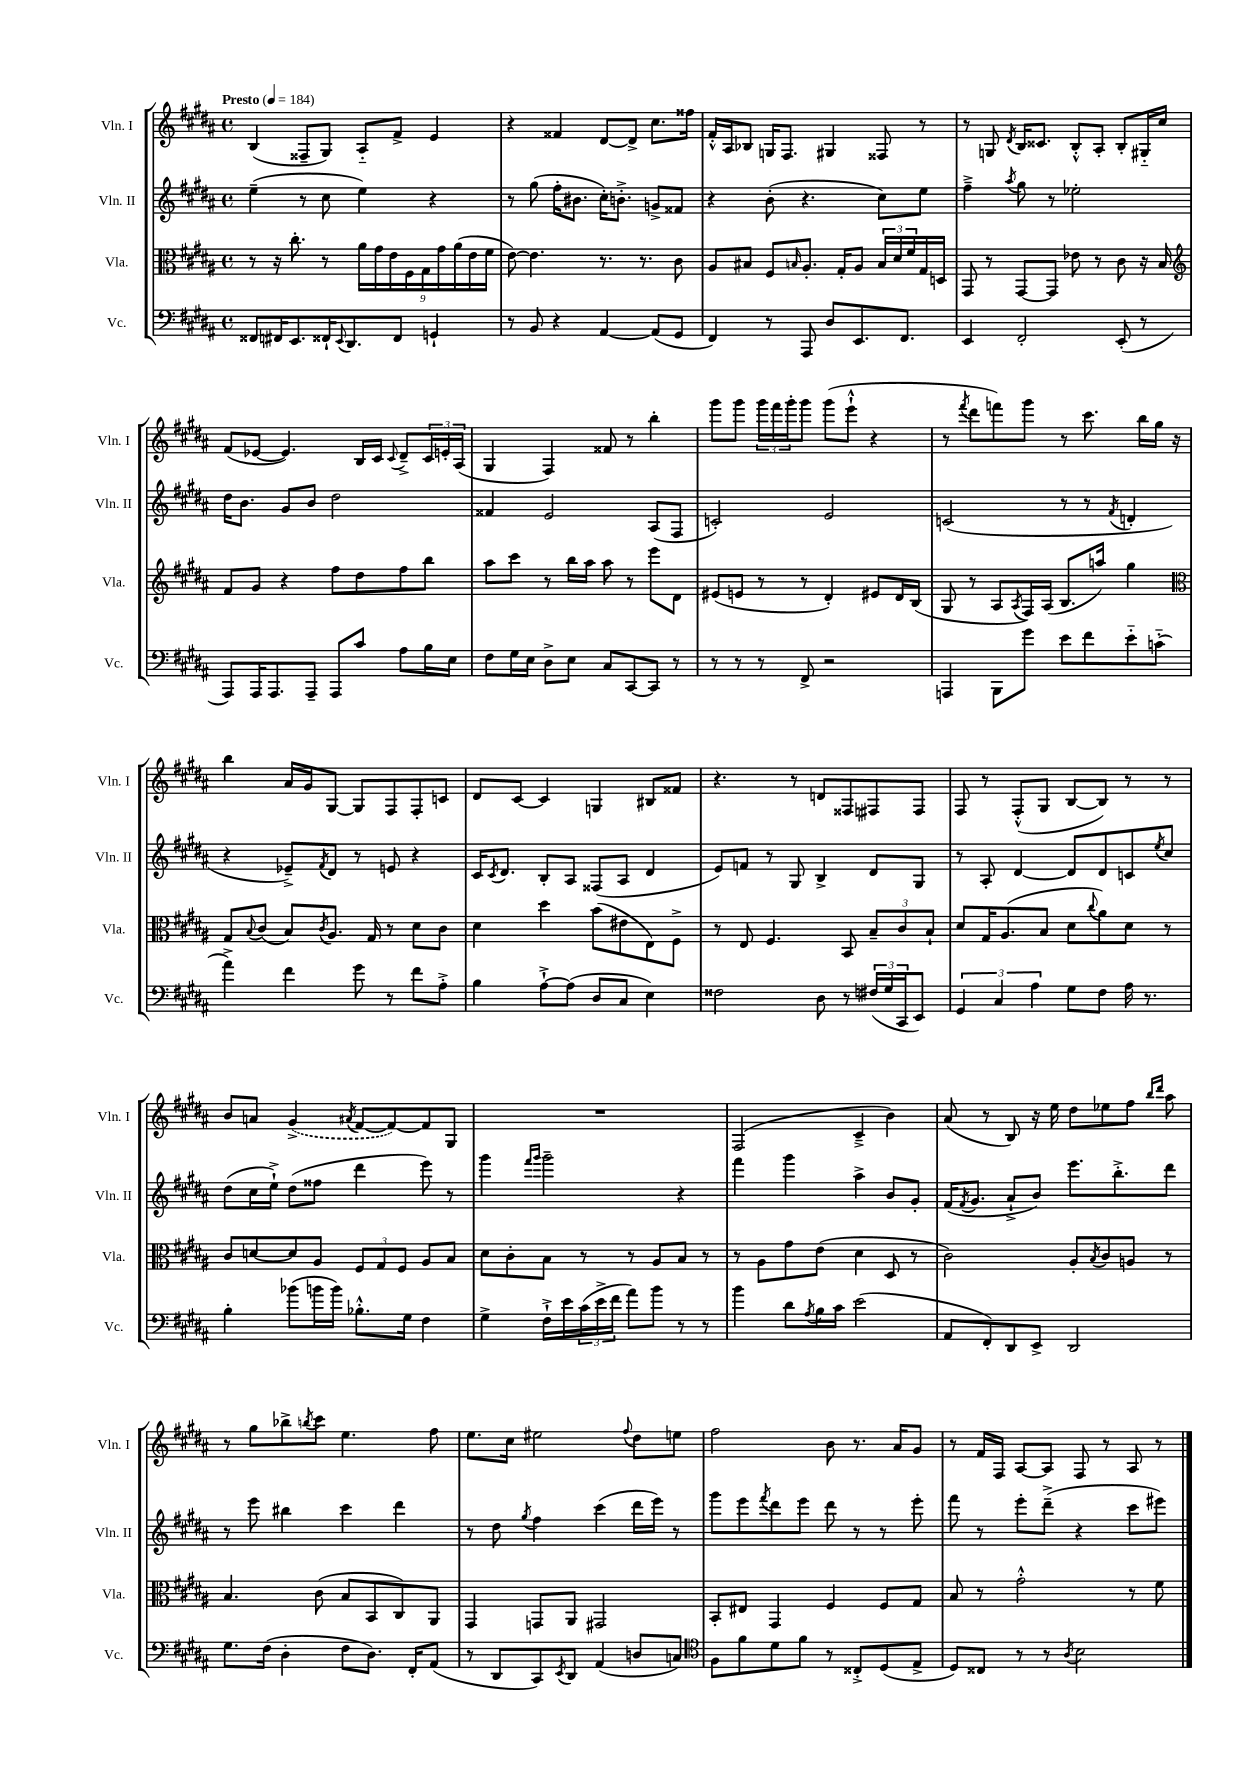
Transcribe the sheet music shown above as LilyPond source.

<<
\new StaffGroup <<
\new Staff = "s0" \with { instrumentName = "Vln. I" shortInstrumentName = "Vln. I" } {
    \clef treble \key b \major \defaultTimeSignature \time 4/4 \tempo "Presto" 4 = 184
    b4( fisis8-- gis8) ais8-_ fis'8-> e'4 |
    r4 fisis'4 dis'8~ dis'8-> cis''8. fisis''16 |
    fis'16-.-^ ais16 bes8 g16 fis8. gis4 fisis8 r8 |
    r8 g8 \acciaccatura { dis'8 } b16 cisis'8. b8-.-^ ais8-. b8-. gis16-_ cis''16 |
    fis'8( ees'8~ ees'4.) b16 cis'16 \appoggiatura { cis'8 } dis'8---> \tuplet 3/2 { cis'16 e'16-. ais16( } |
    gis4 fis4) fisis'8 r8 b''4-. |
    gis'''8 gis'''8 \tuplet 3/2 { gis'''16 fis'''16 gis'''16-. } gis'''8 gis'''8( e'''8-!-^ r4 |
    r8 \acciaccatura { fis'''8 } dis'''8 f'''8) gis'''8 r8 cis'''8. b''16 gis''16 r16 |
    b''4 ais'16 gis'16 gis8~ gis8 fis8 fis8-. c'8 |
    dis'8 cis'8~ cis'4 g4 bis8 fisis'8 |
    r4. r8 d'8 fisis8 fis8 fis8 |
    fis8 r8 fis8-.-^( gis8 b8~ b8) r8 r8 |
    b'8 a'8 \once \slurDashed gis'4->( \acciaccatura { ais'8 } fis'8~ fis'8~) fis'8 gis8 |
    R1 |
    fis2( cis'4---> b'4) |
    ais'8( r8 b8) r16 e''16 dis''8 ees''8 fis''8 \grace { b''16 dis'''16 } ais''8 |
    r8 gis''8 bes''8-> \acciaccatura { b''8 } cis'''8 e''4. fis''8 |
    e''8. cis''16 eis''2 \appoggiatura { fis''8 } dis''8 e''8 |
    fis''2 b'8 r8. ais'16 gis'8 |
    r8 fis'16 fis16 ais8~ ais8 fis8 r8 ais8 r8 \bar "|." |
}
\new Staff = "s1" \with { instrumentName = "Vln. II" shortInstrumentName = "Vln. II" } {
    \clef treble \key b \major \defaultTimeSignature \time 4/4
    e''4--( r8 cis''8 e''4) r4 |
    r8 gis''8( fis''16-. bis'8. cis''16-.) b'8.-.-> g'8-> fisis'8 |
    r4 b'8-.( r4. cis''8) e''8 |
    fis''4---> \acciaccatura { ais''8 } gis''8 r8 ees''2-. |
    dis''16 b'8. gis'8 b'8 dis''2 |
    fisis'4 e'2 ais8( fis8 |
    c'2-.) e'2 |
    c'2( r8 r8 \acciaccatura { fis'8 } d'4-. |
    r4 ees'8--->) \acciaccatura { fis'8 } dis'8 r8 e'8 r4 |
    cis'16 \acciaccatura { cis'8 } dis'8. b8-. ais8 fisis8( ais8 dis'4 |
    e'8) f'8 r8 gis8 b4-> dis'8 gis8 |
    r8 ais8-. dis'4~ dis'8 dis'8 c'8 \acciaccatura { e''8 } cis''8 |
    dis''8( cis''16 e''16-!->) dis''8( fisis''8 dis'''4 e'''8) r8 |
    gis'''4 \grace { fis'''16 gis'''16 } gis'''2-- r4 |
    fis'''4 gis'''4 ais''4-> b'8 gis'8-. |
    fis'16( \acciaccatura { fis'8 } gis'8. ais'8-!-> b'8) e'''8. b''8.-.-> dis'''8 |
    r8 e'''8 bis''4 cis'''4 dis'''4 |
    r8 dis''8 \acciaccatura { gis''8 } fis''4 cis'''4( dis'''16 e'''16) r8 |
    gis'''8 e'''8 \acciaccatura { fis'''8 } dis'''8 e'''8 dis'''8 r8 r8 e'''8-. |
    fis'''8 r8 e'''8-. dis'''8--->( r4 cis'''8 eis'''8) \bar "|." |
}
\new Staff = "s2" \with { instrumentName = "Vla." shortInstrumentName = "Vla." } {
    \clef alto \key b \major \defaultTimeSignature \time 4/4
    r8 r16 cis''8.-. r8 \tuplet 9/8 { ais'16 gis'16 e'16 fis16 gis16 gis'16 ais'16( e'16 fis'16 } |
    e'8~) e'4. r8. r8. cis'8 |
    ais8 bis8 fis8 \grace { b16 } ais8.-. gis16-. ais8 \tuplet 3/2 { b16 dis'16 fis'16 } gis16 d16 |
    gis,8 r8 gis,8~ gis,8 ees'8 r8 cis'8 r16 b16 |
    \clef treble fis'8 gis'8 r4 fis''8 dis''8 fis''8 b''8 |
    ais''8 cis'''8 r8 b''16 ais''16 ais''8 r8 e'''8 dis'8 |
    eis'8( e'8 r8 r8 dis'4-.) eis'8 dis'16 b16( |
    gis8 r8 ais8 \acciaccatura { ais8 } fis16) ais16( b8. a''16) gis''4 |
    \clef alto gis8 \appoggiatura { b8 } cis'8( b8) \acciaccatura { cis'8 } ais8. gis16 r8 dis'8 cis'8 |
    dis'4 dis''4 b'8( eis'8 e8) fis8-> |
    r8 e8 fis4. b,8 \tuplet 3/2 { b8-- cis'8 b8-! } |
    dis'8 gis16 ais8.( b8 dis'8 \appoggiatura { cis''8 } ais'8) dis'8 r8 |
    cis'8 d'8~ d'8 ais8 \tuplet 3/2 { fis8 gis8 fis8 } ais8 b8 |
    dis'8 cis'8-. b8 r8 r8 ais8 b8 r8 |
    r8 ais8 gis'8 e'8( dis'4 dis8 r8 |
    cis'2) ais8-. \acciaccatura { b8 } cis'8 a8 r8 |
    b4. cis'8( b8 b,8 cis8) ais,8 |
    gis,4 g,8 ais,8 gis,2 |
    b,8-. eis8 gis,4 fis4 fis8 gis8 |
    b8 r8 gis'2-.-^ r8 fis'8 \bar "|." |
}
\new Staff = "s3" \with { instrumentName = "Vc." shortInstrumentName = "Vc." } {
    \clef bass \key b \major \defaultTimeSignature \time 4/4
    fisis,8 fis,16 e,8. fisis,16-! \appoggiatura { e,8 } dis,8. fisis,8 g,4-! |
    r8 b,8 r4 ais,4~ ais,8( gis,8 |
    fis,4) r8 ais,,8 dis8 e,8. fis,8. |
    e,4 fis,2-. e,8-.( r8 |
    ais,,8) ais,,16 ais,,8. ais,,8-- ais,,8 cis'8 ais8 b16 e16 |
    fis8 gis16 e16 dis8-> e8 cis8 cis,8~ cis,8 r8 |
    r8 r8 r8 fis,8-> r2 |
    a,,4 b,,8 gis'8 e'8 fis'8 e'8-_ c'8-_( |
    ais'4->) fis'4 gis'8 r8 fis'8 ais8-.-> |
    b4 ais8~-!-> ais8( dis8 cis8 e4) |
    fisis2 dis8 r8 \tuplet 3/2 { fis16( gis16 cis,16 } e,8) |
    \tuplet 3/2 { gis,4 cis4 ais4 } gis8 fis8 ais16 r8. |
    b4-. bes'8( b'16 b'16) bes8.-.-^ gis16 fis4 |
    gis4-> fis16-!-> e'16 \tuplet 3/2 { cis'16( e'16-> fis'16 } ais'8) b'8 r8 r8 |
    b'4 dis'8 \acciaccatura { ais8 } b16 cis'16 e'2( |
    ais,8 fis,8-.) dis,8 e,8-> dis,2 |
    gis8. fis16( dis4-. fis8 dis8.) fis,16-. ais,8( |
    r8 dis,8 cis,8) \acciaccatura { e,8 } dis,8 ais,4( d8 c8) |
    \clef tenor fis8 fis'8 dis'8 fis'8 r8 cisis8-.-> dis8( e8-> |
    dis8) cisis8 r8 r8 \acciaccatura { ais8 } b2 \bar "|." |
}
>>
>>
\layout { \context { \Score \remove "Bar_number_engraver" } }
